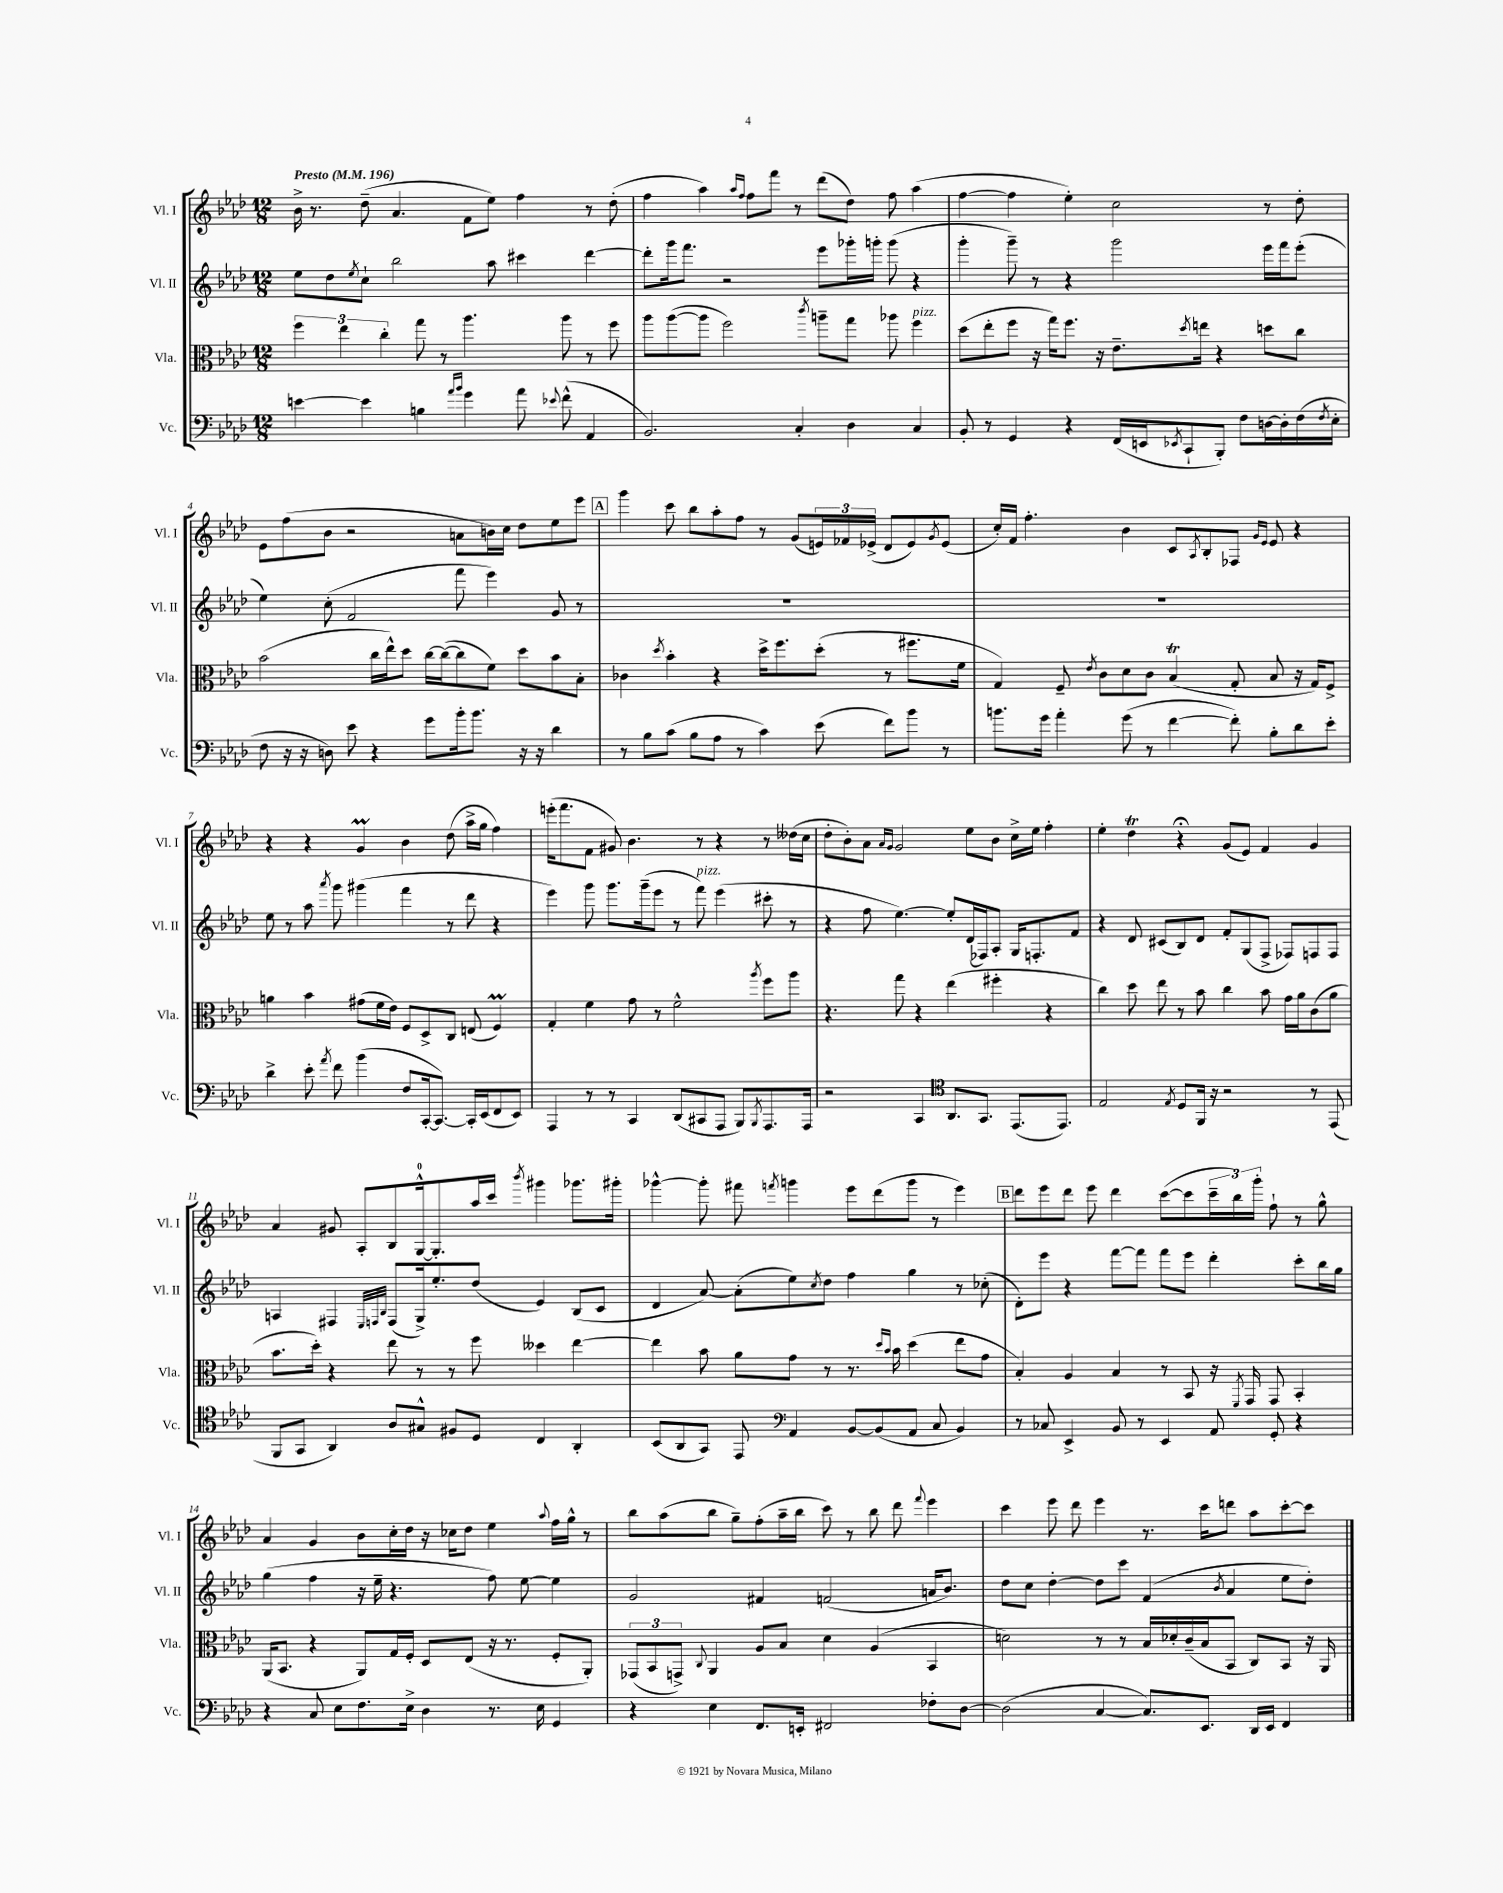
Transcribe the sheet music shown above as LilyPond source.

<<
\new StaffGroup <<
\new Staff = "s0" \with { instrumentName = "Vl. I" shortInstrumentName = "Vl. I" } {
    \clef treble \key aes \major \numericTimeSignature \time 12/8 \tempo "Presto" 4 = 196
    bes'16-> r8. des''8--( aes'4. f'8 ees''8) f''4 r8 des''8-.( |
    f''4 aes''4) \grace { aes''16 f''16 } f''8 f'''8 r8 des'''8( des''8) f''8 aes''4( |
    f''4~ f''4 ees''4-.) c''2 r8 des''8-. |
    ees'8 f''8( bes'8 r2 a'8 b'16) c''16 des''8 ees''8 ees'''8 |
    \mark \markup { \box "A" } g'''4 c'''8 bes''8 aes''8-. f''8 r8 g'8( \tuplet 3/2 { e'16) fes'16 ees'16->( } des'8 ees'8) \acciaccatura { g'8 } ees'8( |
    c''16-.) f'16 f''4.-. bes'4 c'8 \acciaccatura { aes8 } bes8-. fes8 \grace { g'16 ees'16 } ees'8 r4 |
    r4 r4 g'4\prall bes'4 des''8( aes''16-> g''16 f''4) |
    e'''16-.( f'''8. f'8 gis'8) bes'4. r8 r4 r8 deses''16( c''16 |
    des''8-. bes'8-.) aes'8 \grace { aes'16 g'16 } g'2 ees''8 bes'8 c''16-> ees''16 f''4-. |
    ees''4-. des''4\trill r4\fermata g'8( ees'8) f'4 g'4 |
    aes'4 gis'8 aes8-. bes8 g16-0~-^ g8.-. aes''16 c'''16 \acciaccatura { bes'''8 } gis'''4 ges'''8. gis'''16-. |
    ges'''4~-^ ges'''8-. fis'''8 \acciaccatura { f'''8 } g'''4 ees'''8 des'''8( g'''8 r8 ees'''4) |
    \mark \markup { \box "B" } des'''8 ees'''8 des'''8 ees'''8 des'''4 c'''8~( c'''8 \tuplet 3/2 { c'''16-- bes''16) g'''16-. } f''8-! r8 g''8-^ |
    aes'4 g'4 bes'8 c''16-. des''16 r16 ces''16 des''8 ees''4 \appoggiatura { aes''8 } f''16 g''16-^ r8 |
    bes''8 aes''8( bes''8 g''8--) f''8-.( aes''16-- bes''16 c'''8) r8 bes''8 des'''8 \appoggiatura { f'''8 } ees'''4 |
    c'''4 ees'''8 des'''8 ees'''4 r8. c'''16 d'''8 aes''8 c'''8~-. c'''8 \bar "|." |
}
\new Staff = "s1" \with { instrumentName = "Vl. II" shortInstrumentName = "Vl. II" } {
    \clef treble \key aes \major \numericTimeSignature \time 12/8
    ees''8 des''8 \acciaccatura { ees''8 } c''8-! bes''2 aes''8 cis'''4 des'''4~ |
    des'''8-. g'''16 f'''8. r2 ees'''8 ges'''16-. g'''16-. g'''8( r4 |
    g'''4-. g'''8--) r8 r4 g'''2 ees'''16 f'''16 ees'''8-.( |
    ees''4) c''8-.( f'2 f'''8 ees'''4) g'8 r8 |
    \mark \markup { \box "A" } R1. |
    R1. |
    ees''8 r8 aes''8 \acciaccatura { aes'''8 } g'''8 gis'''4( f'''4 r8 des'''8 r4 |
    ees'''4) g'''8 g'''8. g'''16--( ees'''8 r8 f'''8^\markup { \italic "pizz." }) ees'''4( cis'''8-. r8 |
    r4 f''8 ees''4.~) ees''8-. des'16( fes16) aes8-. g16 f8.-. f'8 |
    r4 des'8 cis'8( bes8) des'8 f'8-. g8( f8-> fes8) f8 f8 |
    a4 fis4 \grace { ees32 f32 bes32 } f8( g16->) ees''8.-. des''8( ees'4) bes8( c'8 |
    des'4 aes'8~) aes'8-.( ees''8) \acciaccatura { c''8 } des''8 f''4 g''4 r8 ces''8-.( |
    \mark \markup { \box "B" } des'8-.) ees'''8 r4 f'''8~ f'''8 f'''8 ees'''8 des'''4-. c'''8-. bes''16 g''16 |
    g''4( f''4 r16 ees''16-- r4. f''8) ees''8~ ees''4 |
    g'2 fis'4 f'2( a'16 bes'8.) |
    des''8 c''8 des''4~-. des''8 c'''8 f'4( \acciaccatura { bes'8 } aes'4 ees''8 des''8-.) \bar "|." |
}
\new Staff = "s2" \with { instrumentName = "Vla." shortInstrumentName = "Vla." } {
    \clef alto \key aes \major \numericTimeSignature \time 12/8
    \tuplet 3/2 { f''4 ees''4 c''4-. } g''8 r8 aes''4. aes''8 r8 f''8 |
    aes''8 aes''8~( aes''8 f''2) \acciaccatura { c'''8 } a''8-- g''8 aes''8 f''4^\markup { \italic "pizz." } |
    des''8( ees''8-. f''8 r16 g''16) f''8. r16 ees'8.-- \acciaccatura { des''8 } e''16 r4 d''8 c''8 |
    bes'2( c''16 ees''16-^) des''8 c''16~ c''16~( c''8 f'8) des''8 bes'8 bes8-. |
    \mark \markup { \box "A" } ces'4 \acciaccatura { des''8 } bes'4-. r4 des''16-> f''8. des''8-.( r8 fis''8. f'16 |
    g4) f8-- \acciaccatura { ees'8 } c'8 des'8 c'8 bes4\trill( g8-. bes8 r16 g16) f8-> |
    a'4 bes'4 gis'8( f'16 ees'16) f8 des8-> c8 e8( f4\prall) |
    g4-. f'4 g'8 r8 f'2-^ \acciaccatura { aes''8 } f''8 aes''8 |
    r4. g''8 r4 ees''4( fis''4-. r4 |
    c''4) des''8 ees''8 r8 bes'8 c''4 bes'8 g'16 aes'16 c'8( aes'8 |
    bes'8. des''16-.) r4 ees''8 r8 r8 f''8 deses''4 ees''4~ |
    ees''4 bes'8 aes'8 g'8 r8 r8. \grace { des''16 bes'16 } bes'16 des''4( ees''8 g'8 |
    \mark \markup { \box "B" } bes4-.) aes4 bes4 r8 bes,8 r16 \acciaccatura { f,8 } g,16 g,8 bes,4-. |
    aes,16( bes,8. r4 aes,8) g16 f16-. des8 ees8( r16 r8. f8-. aes,8-.) |
    \tuplet 3/2 { ges,8( bes,8 g,8->) } \appoggiatura { c8 } aes,4 aes8 bes8 des'4 aes4( bes,4 |
    d'2) r8 r8 bes16 des'16-. c'16--( bes16 bes,8 c8) bes,8 r16 aes,16 \bar "|." |
}
\new Staff = "s3" \with { instrumentName = "Vc." shortInstrumentName = "Vc." } {
    \clef bass \key aes \major \numericTimeSignature \time 12/8
    e'4~ e'4 b4 \grace { aes'16 bes'16 } g'4 aes'8 \appoggiatura { ees'8 } f'8-^( aes,4 |
    bes,2.) c4-. des4 c4 |
    bes,8-. r8 g,4 r4 f,16( e,16 \acciaccatura { ees,8 } c,8-! bes,,8-.) f8 d16~ d16-. f16( \acciaccatura { f8 } ees16-. |
    f8 r16 r16 d8) ees'8 r4 g'8 bes'16-. bes'8. r16 r16 des'4 |
    \mark \markup { \box "A" } r8 bes8 c'8( bes8 aes8 r8 c'4) ees'8( f'8) bes'8 r8 |
    b'8. g'16 aes'4-. g'8( r8 f'4~ f'8-.) bes8-. des'8 ees'8-. |
    des'4-> ees'8-. \acciaccatura { aes'8 } f'8 bes'4( f8 c,16~-. c,8.~) c,16-. ees,16( f,8 ees,8) |
    aes,,4 r8 r8 c,4 des,8( cis,8 aes,,8 bes,,8) \acciaccatura { bes,,8 } aes,,8. aes,,16 |
    r2 c,4 \clef tenor aes,8. g,8. ees,8.( ees,8.) |
    ees2 \acciaccatura { ees8 } des8 f,16 r16 r2 r8 ees,8( |
    f,8 g,8 aes,4) aes8 gis8-^ fis8 des8 c4 aes,4-. |
    bes,8( aes,8 g,8) ees,8 \clef bass aes,4 bes,8~ bes,8( aes,8 c8 bes,4) |
    \mark \markup { \box "B" } r8 ces8 ees,4-> bes,8 r8 ees,4 aes,8 g,8-. r4 |
    r4 c8 ees8 f8. ees16-> des4 r8. ees16 g,4 |
    r4 ees4 f,8. e,16-. fis,2 fes8-. des8~ |
    des2( c4~ c8.) ees,8. des,16 ees,16 f,4 \bar "|." |
}
>>
>>
